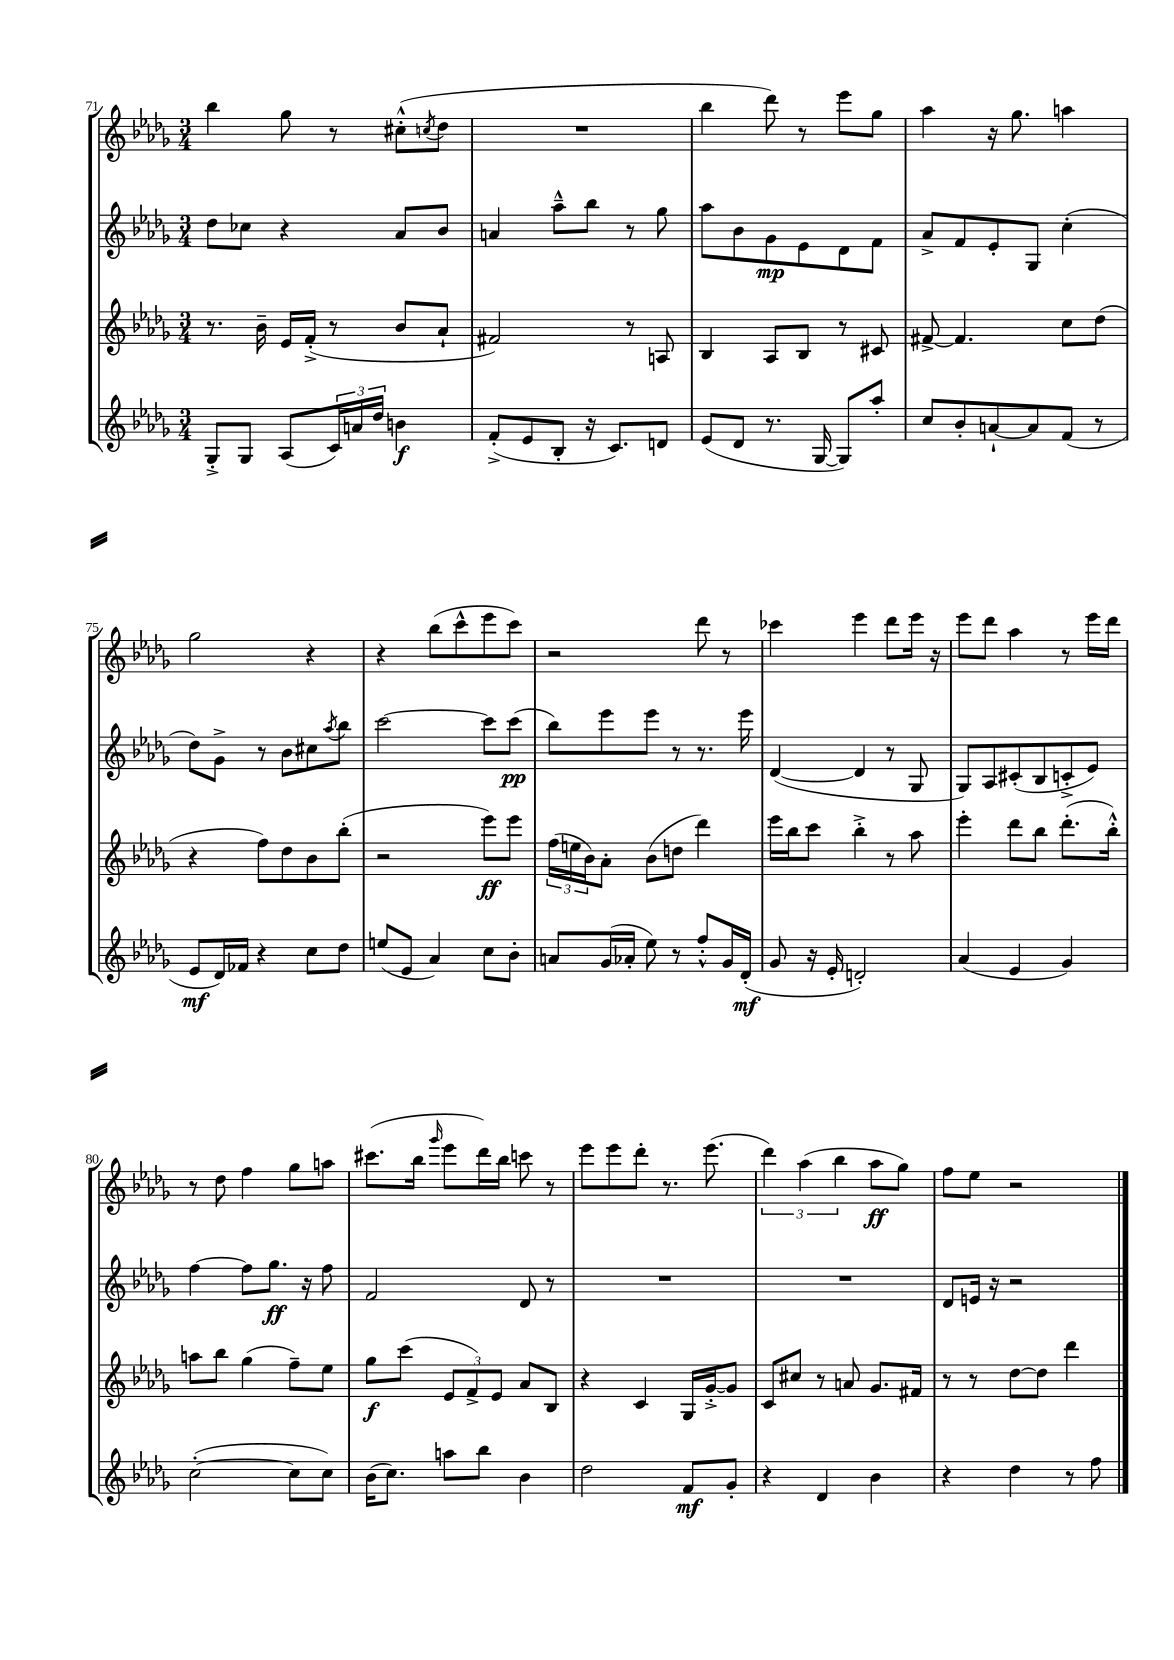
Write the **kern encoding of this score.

**kern	**dynam	**kern	**dynam	**kern	**dynam	**kern	**dynam
*part4	*part4	*part3	*part3	*part2	*part2	*part1	*part1
*staff4	*staff4	*staff3	*staff3	*staff2	*staff2	*staff1	*staff1
*clefG2	*	*clefG2	*	*clefG2	*	*clefG2	*
*k[b-e-a-d-g-]	*	*k[b-e-a-d-g-]	*	*k[b-e-a-d-g-]	*	*k[b-e-a-d-g-]	*
*M3/4	*	*M3/4	*	*M3/4	*	*M3/4	*
=71	=71	=71	=71	=71	=71	=71	=71
8G-'^/L	.	8.r	.	8dd-\L	.	4bb-\	.
8G-/J	.	.	.	8cc-X\J	.	.	.
.	.	16b-~\	.	.	.	.	.
(8A-/L	.	16e-/LL	.	4r	.	8gg-\	.
.	.	(16f'^/JJ	.	.	.	.	.
24c/L)	.	8r	.	.	.	8r	.
24an/	.	.	.	.	.	.	.
24dd-/JJ	.	.	.	.	.	.	.
4bn\	f	8b-/L	.	8a-/L	.	(8cc#X'^^\L	.
.	.	.	.	.	.	8qccn/	.
.	.	8a-`/J	.	8b-/J	.	8dd-\J	.
=72	=72	=72	=72	=72	=72	=72	=72
(8f'^/L	.	2f#X/)	.	4an/	.	2.r	.
8e-/	.	.	.	.	.	.	.
8B-'/J	.	.	.	8aa-~^^\L	.	.	.
16r	.	.	.	8bb-\J	.	.	.
8.c/L)	.	.	.	.	.	.	.
.	.	8r	.	8r	.	.	.
8dn/J	.	8An/	.	8gg-\	.	.	.
=73	=73	=73	=73	=73	=73	=73	=73
(8e-/L	.	4B-/	.	8aa-\L	.	4bb-\	.
8d-/J	.	.	.	8b-\	.	.	.
8.r	.	8A-/L	.	8g-\	mp	8ddd-\)	.
.	.	8B-/J	.	8e-\	.	8r	.
[16G-/	.	.	.	.	.	.	.
8G-/L])	.	8r	.	8d-\	.	8eee-\L	.
8aa-'/J	.	8c#X/	.	8f\J	.	8gg-\J	.
=74	=74	=74	=74	=74	=74	=74	=74
8cc/L	.	[8f#X^/	.	8a-^/L	.	4aa-\	.
8b-'/	.	4.f#/]	.	8f/	.	.	.
[8an`/	.	.	.	8e-'/	.	16r	.
.	.	.	.	.	.	8.gg-\	.
8a/]	.	.	.	8G-/J	.	.	.
(8f/J	.	8cc\L	.	(4cc'\	.	4aan\	.
8r	.	(8dd-\J	.	.	.	.	.
!!LO:LB:g=z
=75	=75	=75	=75	=75	=75	=75	=75
8e-/L	mf	4r	.	8dd-\L)	.	2gg-\	.
16d-/L)	.	.	.	8g-^\J	.	.	.
16f-X/JJ	.	.	.	.	.	.	.
4r	.	8ff\L)	.	8r	.	.	.
.	.	8dd-\	.	8b-\L	.	.	.
8cc\L	.	8b-\	.	8cc#X\	.	4r	.
.	.	.	.	8qaa-/	.	.	.
8dd-\J	.	(8bb-'\J	.	8bb-\J	.	.	.
=76	=76	=76	=76	=76	=76	=76	=76
(8een/L	.	2r	.	[2ccc\	.	4r	.
8e-/J	.	.	.	.	.	.	.
4a-/)	.	.	.	.	.	(8bb-\L	.
.	.	.	.	.	.	8ccc^^\	.
8cc\L	.	8eee-\L)	ff	8ccc\L]	.	8eee-\	.
8b-'\J	.	8eee-\J	.	(8ccc\J	pp	8ccc\J)	.
=77	=77	=77	=77	=77	=77	=77	=77
8an/L	.	(24ff\LL	.	8bb-\L)	.	2r	.
.	.	24een\	.	.	.	.	.
.	.	24b-\J)	.	.	.	.	.
(16g-/L	.	8a-'\J	.	8eee-\	.	.	.
16a-X'/JJ	.	.	.	.	.	.	.
8ee-\)	.	(8b-\L	.	8eee-\J	.	.	.
8r	.	8ddn\J	.	8r	.	.	.
8ff'^^/L	.	4ddd-\)	.	8.r	.	8ddd-\	.
16g-/L	.	.	.	.	.	8r	.
(16d-'/JJ	mf	.	.	16eee-\	.	.	.
=78	=78	=78	=78	=78	=78	=78	=78
8g-/	.	16eee-\LL	.	([4d-/	.	4ccc-X\	.
.	.	16bb-\J	.	.	.	.	.
16r	.	8ccc\J	.	.	.	.	.
16e-'/	.	.	.	.	.	.	.
2dn'/)	.	4bb-'^\	.	4d-/]	.	4eee-\	.
.	.	8r	.	8r	.	8ddd-\L	.
.	.	8aa-\	.	8G-/	.	16eee-\Jk	.
.	.	.	.	.	.	16r	.
=79	=79	=79	=79	=79	=79	=79	=79
(4a-/	.	4eee-'\	.	8G-/L)	.	8eee-\L	.
.	.	.	.	8A-/	.	8ddd-\J	.
4e-/	.	8ddd-\L	.	(8c#X'/	.	4aa-\	.
.	.	8bb-\J	.	8B-/	.	.	.
4g-/)	.	(8.ddd-'\L	.	8cn'^/	.	8r	.
.	.	.	.	8e-/J)	.	16eee-\LL	.
.	.	16bb-'^^\Jk)	.	.	.	16ddd-\JJ	.
!!LO:LB:g=z
=80	=80	=80	=80	=80	=80	=80	=80
([2cc'\	.	8aan\L	.	[4ff\	.	8r	.
.	.	8bb-\J	.	.	.	8dd-\	.
.	.	(4gg-\	.	8ff\L]	.	4ff\	.
.	.	.	.	8.gg-\J	ff	.	.
8cc\L]	.	8ff~\L)	.	.	.	8gg-\L	.
.	.	.	.	16r	.	.	.
8cc\J)	.	8ee-\J	.	8ff\	.	8aan\J	.
=81	=81	=81	=81	=81	=81	=81	=81
(16b-\KL	.	8gg-\L	f	2f/	.	(8.ccc#X\L	.
8.cc\J)	.	.	.	.	.	.	.
.	.	(8ccc\J	.	.	.	.	.
.	.	.	.	.	.	16bb-\Jk	.
.	.	.	.	.	.	16qqggg-/	.
8aan\L	.	12e-/L	.	.	.	8eee-\L	.
.	.	12f^/)	.	.	.	.	.
8bb-\J	.	.	.	.	.	16ddd-\L)	.
.	.	12e-/J	.	.	.	.	.
.	.	.	.	.	.	16bb-\JJ	.
4b-\	.	8a-/L	.	8d-/	.	8cccn\	.
.	.	8B-/J	.	8r	.	8r	.
=82	=82	=82	=82	=82	=82	=82	=82
2dd-\	.	4r	.	2.r	.	8eee-\L	.
.	.	.	.	.	.	8eee-\	.
.	.	4c/	.	.	.	8ddd-'\J	.
.	.	.	.	.	.	8.r	.
8f/L	mf	16G-/LL	.	.	.	.	.
.	.	[16g-'^/J	.	.	.	(8.eee-\	.
8g-'/J	.	8g-/J]	.	.	.	.	.
=83	=83	=83	=83	=83	=83	=83	=83
4r	.	8c/L	.	2.r	.	6ddd-\)	.
.	.	8cc#X/J	.	.	.	.	.
.	.	.	.	.	.	(6aa-\	.
4d-/	.	8r	.	.	.	.	.
.	.	.	.	.	.	6bb-\	.
.	.	8an/	.	.	.	.	.
4b-\	.	8.g-/L	.	.	.	8aa-\L	ff
.	.	.	.	.	.	8gg-\J)	.
.	.	16f#X/Jk	.	.	.	.	.
=84	=84	=84	=84	=84	=84	=84	=84
4r	.	8r	.	8d-/L	.	8ff\L	.
.	.	8r	.	16en/Jk	.	8ee-\J	.
.	.	.	.	16r	.	.	.
4dd-\	.	[8dd-\L	.	2r	.	2r	.
.	.	8dd-\J]	.	.	.	.	.
8r	.	4ddd-\	.	.	.	.	.
8ff\	.	.	.	.	.	.	.
==	==	==	==	==	==	==	==
*-	*-	*-	*-	*-	*-	*-	*-
